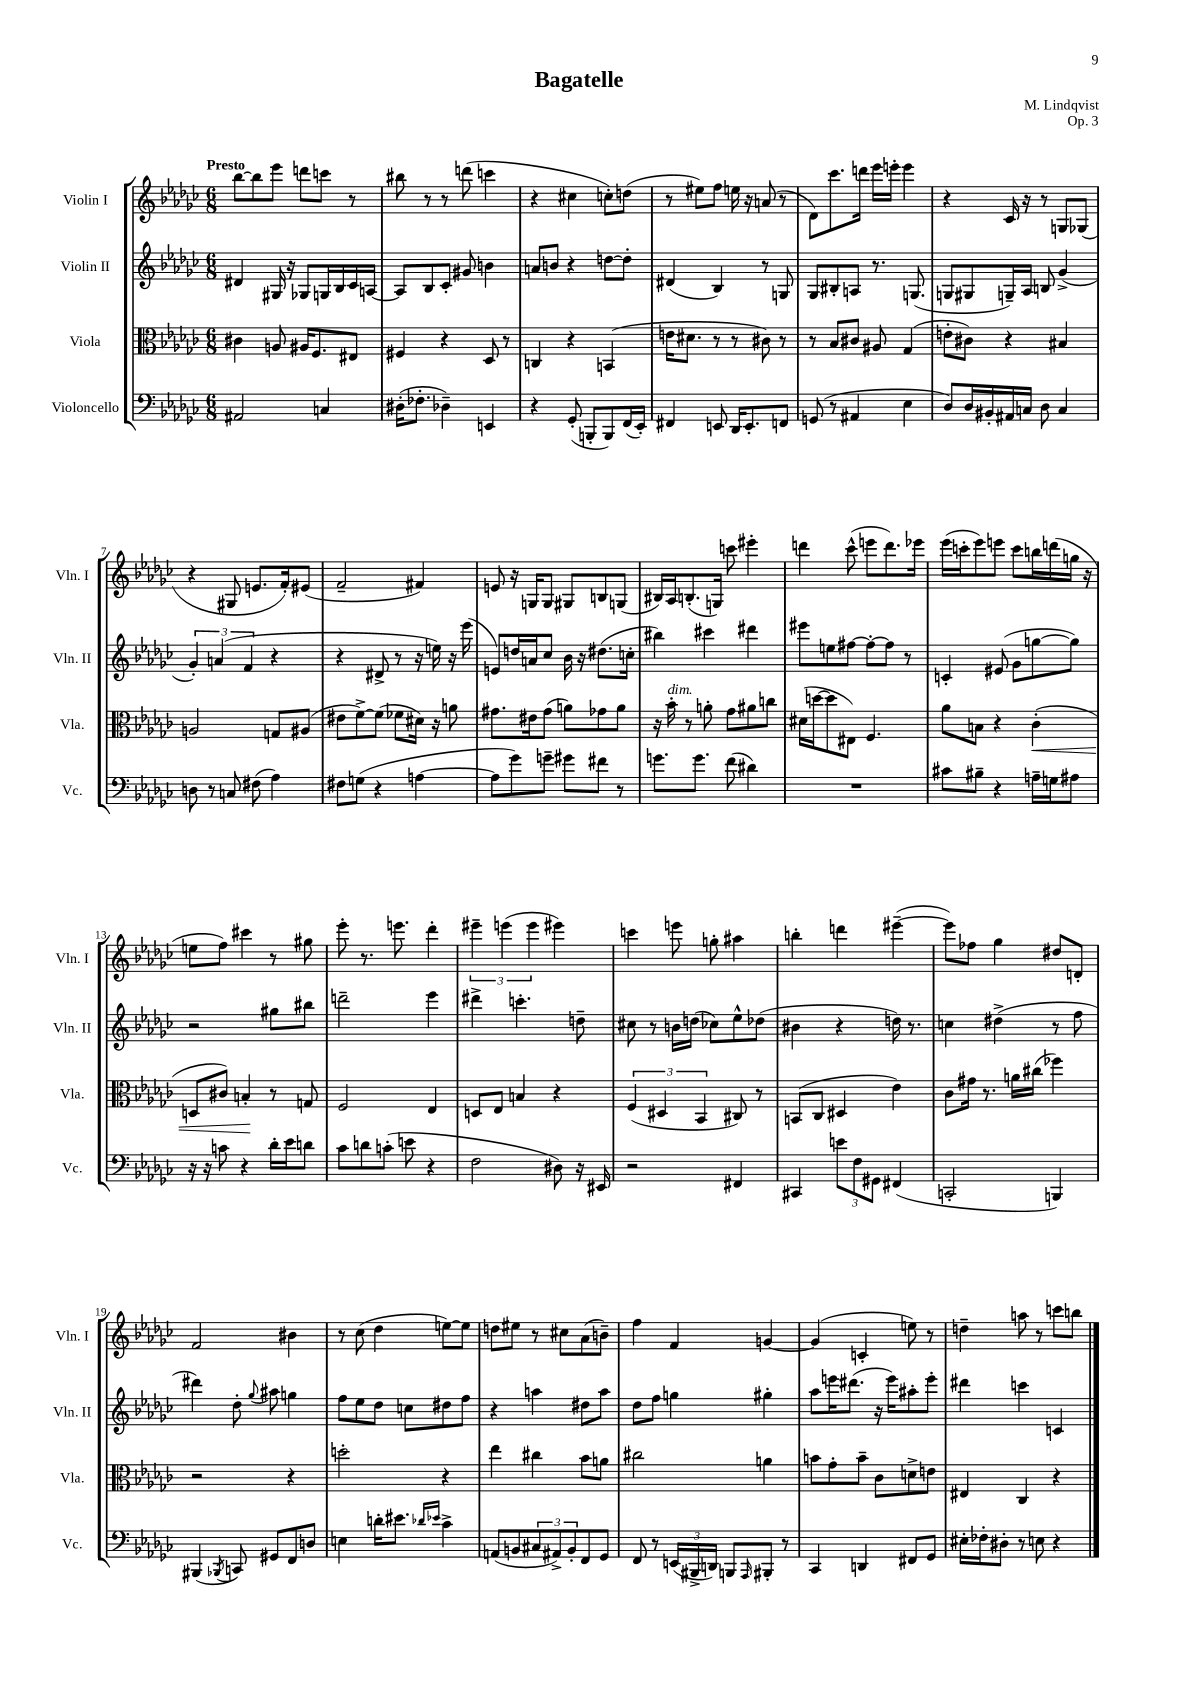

**kern	**kern	**dynam	**kern	**kern
*part4	*part3	*part3	*part2	*part1
*staff4	*staff3	*staff3	*staff2	*staff1
*I"Violoncello	*I"Viola	*	*I"Violin II	*I"Violin I
*I'Vc.	*I'Vla.	*	*I'Vln. II	*I'Vln. I
*clefF4	*clefC3	*	*clefG2	*clefG2
*k[b-e-a-d-g-c-]	*k[b-e-a-d-g-c-]	*	*k[b-e-a-d-g-c-]	*k[b-e-a-d-g-c-]
*M6/8	*M6/8	*	*M6/8	*M6/8
=1	=1	=1	=1	=1
!	!	!	!	!LO:TX:a:B:t=Presto
2AA#X/	4c#X\	.	4d#X/	[8bb-\L
.	.	.	.	8bb-\]
.	8An/	.	16G#X/	8eee-\J
.	.	.	16r	.
.	16A#X/KL	.	8G-X/L	8dddn\L
.	8.F/	.	.	.
4Cn/	.	.	16Gn/L	8cccn\J
.	.	.	16B-/	.
.	8E#X/J	.	16c-/	8r
.	.	.	[16An/JJ	.
=2	=2	=2	=2	=2
(16D#X'\KL	4F#X/	.	8A/L]	8bb#X\
8.F-X'\J	.	.	.	.
.	.	.	8B-/	8r
4D-X~\)	4r	.	8c-'/J	8r
.	.	.	8g#X/	(8dddn\
4EEn/	8D-/	.	4bn\	4cccn\
.	8r	.	.	.
=3	=3	=3	=3	=3
4r	4Cn/	.	8an/L	4r
.	.	.	8bn/J	.
(8GG-'/	4r	.	4r	4cc#X\
8BBBn'/L	.	.	.	.
8BBB/)	(4BBn/	.	[8ddn\L	8ccn'\L)
(16FF/L	.	.	8dd'\J]	(8ddn\J
16EE-'/JJ)	.	.	.	.
=4	=4	=4	=4	=4
4FF#X/	16en\KL	.	(4d#X/	8r
.	8.d#X\J	.	.	.
.	.	.	.	8ee#X\L)
8EEn/	8r	.	4B-/)	8ff\J
16DD-/KL	8r	.	.	16een\
8.EE'/	.	.	.	16r
.	8c#X\)	.	8r	(8an/
8FFn/J	8r	.	8Gn/	8r
=5	=5	=5	=5	=5
(8GGn/	8r	.	8G-/L	8d-\L)
8r	8B-/L	.	8B#X'/	8.ccc-\
4AA#X/	8c#X/J	.	8An/J	.
.	.	.	.	16dddn\Jk
.	8A#X/	.	8.r	16eee-\LL
.	.	.	.	16eeen'\JJ
4E-\	(4G-/	.	.	4eee\
.	.	.	(8.Gn/	.
=6	=6	=6	=6	=6
8D-/L)	8en'\L	.	8Gn/L	4r
16D-/L	8c#X\J)	.	8G#X/	.
16BB#X'/	.	.	.	.
16AA#X/	4r	.	16Gn~/L)	16c-/
16Cn/JJ	.	.	16A-/JJ	16r
8D-\	.	.	8Bn/	8r
4C/	4B#X/	.	(4g-^/	8Gn/L
.	.	.	.	(8G-X/J
!!LO:LB:g=z
=7	=7	=7	=7	=7
8Dn\	2An/	.	6g-'/)	4r
8r	.	.	.	.
.	.	.	(6an/	.
8Cn/	.	.	.	8G#X/
.	.	.	6f/	.
(8F#X\	.	.	.	8.en/L
4A-\)	8Gn/L	.	4r	.
.	.	.	.	16f'/k)
.	(8A#X/J	.	.	(8e#X/J
=8	=8	=8	=8	=8
8F#X\L	8e#X\L	.	4r	2f~/
(8Gn\J	[8f^\)	.	.	.
4r	(8f\J]	.	8d#X^/	.
.	8f-X\L	.	8r	.
[4An\	16d#X\Jk)	.	16r	4f#X/)
.	16r	.	16een\)	.
.	8an\	.	16r	.
.	.	.	(16eee-\	.
=9	=9	=9	=9	=9
8A\L]	8.g#X\L	.	8en/L)	8en/
8g-\)	.	.	16ddn/L	16r
.	16e#X\k	.	16an/J	16Gn/KL
8gn~\J	(8g#\J	.	8cc-/J	8G/J
8g#X\L	8an\L)	.	16b-\	8G#X/L
.	.	.	16r	.
8f#X\J	8g-X\	.	(8.dd#X\L	8Bn/
8r	8a\J	.	.	(8Gn/J
.	.	.	16ccn'\Jk	.
=10	=10	=10	=10	=10
8.gn\L	16r	.	4bb#X\)	16B#X/LL)
!	!LO:TX:a:i:t=dim.	!	!	!
.	16b-'\	.	.	16A-/J
.	8r	.	.	(8.Bn'/
8.g\J	.	.	.	.
.	8an'\	.	4ccc#X\	.
.	.	.	.	16Gn/Jk)
(8f\	8g-\L	.	.	8cccn\
4d#X\)	8a#X\	.	4ddd#X\	4eee#X'\
.	8ccn\J	.	.	.
=11	=11	=11	=11	=11
2.r	(16d#X\LL	.	8eee#X\L	4dddn\
.	[16ddn\J	.	.	.
.	8dd\]	.	8een\	.
.	8E#X\J)	.	[8ff#X\J	(8ccc-^^\
.	4.F/	.	8ff#'\L_	8eeen\L
.	.	.	8ff#\J]	8.ddd\)
.	.	.	8r	.
.	.	.	.	16eee-X\Jk
=12	=12	=12	=12	=12
8c#X\L	8a-\L	.	4cn'/	(16eee-\LL
.	.	.	.	16cccn'\J
8B#X~\J	8Bn\J	.	.	8eee-\)
4r	4r	.	(8e#X/	8eeen\J
.	.	.	8g-\L	8ccc\L
!	!	!LO:HP:b	!	!
16An~\LL	(4c-'\	<	[8ggn\	16bbn\L
16Gn\J	.	.	.	(16dddn\
8A#X\J	.	.	8gg\J])	16ggn\JJ
.	.	.	.	16r
!!LO:LB:g=z
=13	=13	=13	=13	=13
16r	8Dn/L	.	2r	8een\L
16r	.	.	.	.
8cn\	8c#X/J)	.	.	8ff\J)
4r	4Bn'/	.	.	4ccc#X\
16d-'\LL	8r	[	8gg#X\L	8r
16e-\J	.	.	.	.
8dn\J	8Gn/	.	8bb#X\J	8gg#X\
=14	=14	=14	=14	=14
8c-\L	2F/	.	2dddn~\	8eee-'\
8dn\	.	.	.	8.r
(8cn'\J	.	.	.	.
.	.	.	.	8.eeen\
8en\	.	.	.	.
4r	4E-/	.	4eee-\	4ddd-'\
=15	=15	=15	=15	=15
2F\	8Dn/L	.	4ddd#X^\	6eee#X~\
.	8E-/J	.	.	.
.	.	.	.	(6eeen\
.	4Bn/	.	4.cccn'\	.
.	.	.	.	6eee\
8D#X\)	4r	.	.	4eee#X\)
16r	.	.	8ddn~\	.
16EE#X/	.	.	.	.
=16	=16	=16	=16	=16
2r	(6F/	.	8cc#X\	4cccn\
.	.	.	8r	.
.	6D#X/	.	.	.
.	.	.	16bn\LL	8eeen\
.	.	.	(16ddn\JJ	.
.	6BB-/	.	.	.
.	.	.	8cc-X\L)	8ggn'\
4FF#X/	8C#X/)	.	8ee-^^\	4aa#X\
.	8r	.	(8dd-X\J	.
=17	=17	=17	=17	=17
4CC#X/	(8BBn/L	.	4b#X\	4bbn'\
.	8C-/J	.	.	.
12en\L	4D#X/	.	4r	4dddn\
12F\	.	.	.	.
12GG#X\J	.	.	.	.
(4FF#X/	4e-\)	.	16ddn\)	([4eee#X~\
.	.	.	8.r	.
=18	=18	=18	=18	=18
2CCn'/	8c-\L	.	4ccn\	8eee#\L])
.	16g#X\Jk	.	.	8ff-X\J
.	8.r	.	.	.
.	.	.	(4dd#X^\	4gg-\
.	16an\LL	.	.	.
.	(16cc#X\JJ	.	.	.
4BBBn/)	4ff-X\)	.	8r	8dd#X/L
.	.	.	8ff\	8dn'/J
!!LO:LB:g=z
=19	=19	=19	=19	=19
(4BBB#X/	2r	.	4ddd#X\)	2f/
8qBBB-X/	.	.	.	.
8CCn/)	.	.	8dd-'\	.
.	.	.	8qqgg-/	.
8GG#X/L	.	.	8aa#X\	.
8FF/	4r	.	4ggn\	4b#X\
8Dn/J	.	.	.	.
=20	=20	=20	=20	=20
4En\	2ddn'\	.	8ff\L	8r
.	.	.	8ee-\	(8cc-\
16dn'\KL	.	.	8dd-\J	4dd-\
8.e#X\J	.	.	.	.
.	.	.	8ccn\L	.
16qqd-X/LL	.	.	.	.
16qqe-X/JJ	.	.	.	.
4c-^\	4r	.	8dd#X\	[8een\L)
.	.	.	8ff\J	8ee\J]
=21	=21	=21	=21	=21
(8AAn/L	4ee-\	.	4r	8ddn\L
8BBn/	.	.	.	8ee#X\J
12C#X/	4cc#X\	.	4aan\	8r
12AA#X^/)	.	.	.	.
.	.	.	.	8cc#X\L
12BB'/	.	.	.	.
8FF/	8b-\L	.	8dd#X\L	(8a-\
8GG-/J	8an\J	.	8aa\J	8bn~\J)
=22	=22	=22	=22	=22
8FF/	2cc#X\	.	8dd-\L	4ff\
8r	.	.	8ff\J	.
(24EEn/LL	.	.	4ggn\	4f/
24BBB#X^/	.	.	.	.
24DDn/JJ)	.	.	.	.
8BBBn/L	.	.	.	.
16qqAAA-/	.	.	.	.
8BBB#X'/J	4an\	.	4gg#X'\	[4gn/
8r	.	.	.	.
=23	=23	=23	=23	=23
4CC-/	8bn\L	.	8aa-\L	(4g/]
.	8g-'\	.	16eeen\K	.
.	.	.	(8.ddd#X\J	.
4DDn/	8b~\J	.	.	4cn'/
.	8c-\L	.	16r	.
.	.	.	16eee\KL)	.
8FF#X/L	8dn^\	.	8aa#X'\	8een\)
8GG-/J	8en\J	.	8eee'\J	8r
=24	=24	=24	=24	=24
16E#X'\LL	4E#X/	.	4ddd#X\	4ddn~\
16F-X'\J	.	.	.	.
8D#X'\J	.	.	.	.
8r	4C-/	.	4cccn\	8aan\
8En\	.	.	.	8r
4r	4r	.	4cn/	8cccn\L
.	.	.	.	8bbn\J
==	==	==	==	==
*-	*-	*-	*-	*-
